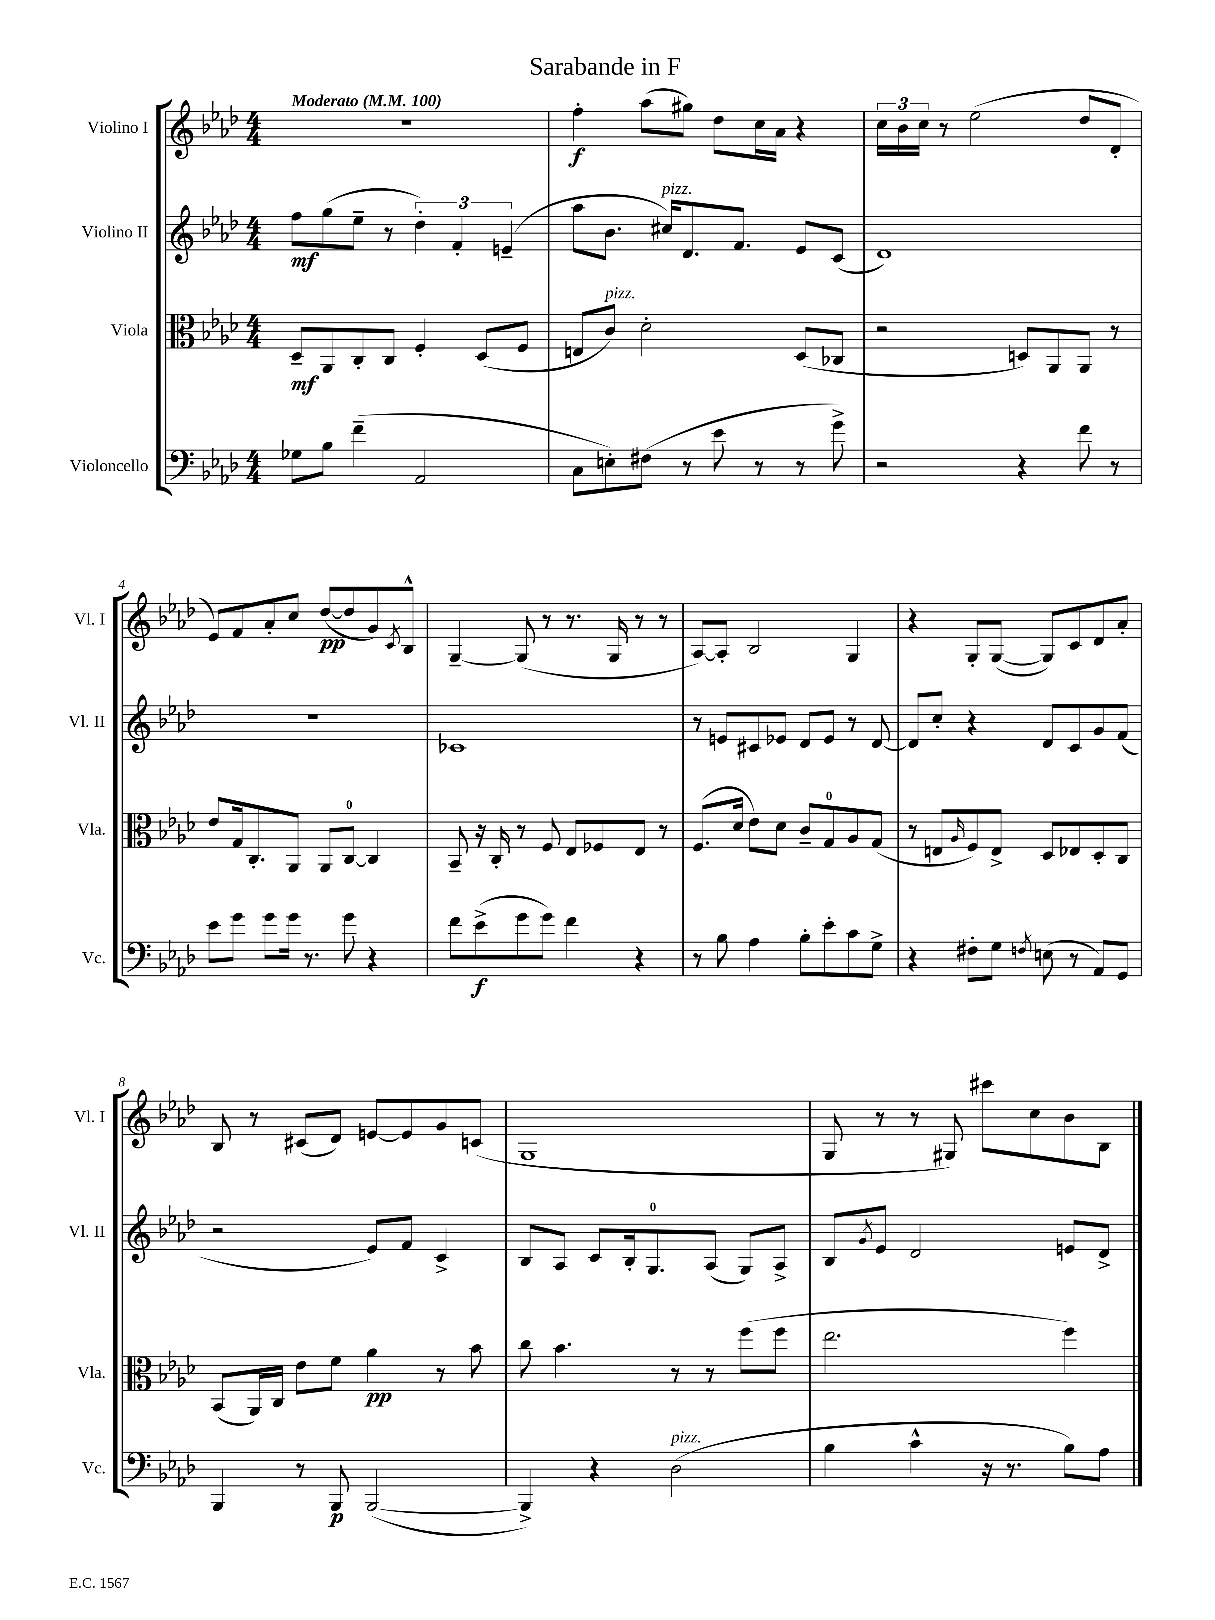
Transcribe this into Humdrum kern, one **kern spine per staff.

**kern	**dynam	**kern	**dynam	**kern	**dynam	**kern	**dynam
*part4	*part4	*part3	*part3	*part2	*part2	*part1	*part1
*staff4	*staff4	*staff3	*staff3	*staff2	*staff2	*staff1	*staff1
*I"Violoncello	*	*I"Viola	*	*I"Violino II	*	*I"Violino I	*
*I'Vc.	*	*I'Vla.	*	*I'Vl. II	*	*I'Vl. I	*
*clefF4	*	*clefC3	*	*clefG2	*	*clefG2	*
*k[b-e-a-d-]	*	*k[b-e-a-d-]	*	*k[b-e-a-d-]	*	*k[b-e-a-d-]	*
*M4/4	*	*M4/4	*	*M4/4	*	*M4/4	*
*MM100	*	*MM100	*	*MM100	*	*MM100	*
=1	=1	=1	=1	=1	=1	=1	=1
!	!	!	!	!	!	!LO:TX:a:B:t=Moderato	!
8G-X\L	.	8D-~/L	mf	8ff\L	mf	1r	.
8B-\J	.	8AA-/	.	(8gg\	.	.	.
(4f~\	.	8C'/	.	8ee-~\J	.	.	.
.	.	8C/J	.	8r	.	.	.
2AA-/	.	4F'/	.	6dd-'\)	.	.	.
.	.	.	.	6f'/	.	.	.
.	.	(8D-/L	.	.	.	.	.
.	.	.	.	(6en~/	.	.	.
.	.	8F/J	.	.	.	.	.
=2	=2	=2	=2	=2	=2	=2	=2
8C\L	.	8En/L	.	8aa-\L	.	4ff'\	f
!	!	!LO:TX:a:i:t=pizz.	!	!	!	!	!
8En'\)	.	8c/J)	.	8.b-\J	.	.	.
(8F#X\J	.	2d-'\	.	.	.	(8aa-\L	.
!	!	!	!	!LO:TX:a:i:t=pizz.	!	!	!
.	.	.	.	16cc#X/KL)	.	.	.
8r	.	.	.	8.d-/	.	8gg#X\J)	.
8e-\	.	.	.	.	.	8dd-\L	.
.	.	.	.	8.f/J	.	.	.
8r	.	.	.	.	.	16cc\L	.
.	.	.	.	.	.	16a-\JJ	.
8r	.	(8D-/L	.	8e-/L	.	4r	.
8g^\)	.	8C-X/J	.	(8c/J	.	.	.
=3	=3	=3	=3	=3	=3	=3	=3
2r	.	2r	.	1d-)	.	24cc\LL	.
.	.	.	.	.	.	24b-\	.
.	.	.	.	.	.	24cc\JJ	.
.	.	.	.	.	.	8r	.
.	.	.	.	.	.	(2ee-\	.
4r	.	8Dn/L)	.	.	.	.	.
.	.	8AA-/	.	.	.	.	.
8f\	.	8AA-/J	.	.	.	8dd-/L	.
8r	.	8r	.	.	.	8d-'/J	.
!!LO:LB:g=z
=4	=4	=4	=4	=4	=4	=4	=4
8e-\L	.	8e-/L	.	1r	.	8e-/L)	.
8g\J	.	16G/k	.	.	.	8f/	.
.	.	8.C'/	.	.	.	.	.
8g\L	.	.	.	.	.	8a-'/	.
16g\Jk	.	8AA-/J	.	.	.	8cc/J	.
8.r	.	.	.	.	.	.	.
.	.	8AA-/L	.	.	.	([8dd-/L	pp
8g\	.	[8C/J	.	.	.	8dd-/]	.
4r	.	4C/]	.	.	.	8g/)	.
.	.	.	.	.	.	8qc/	.
.	.	.	.	.	.	8B-^^/J	.
=5	=5	=5	=5	=5	=5	=5	=5
8f\L	.	8BB-~/	.	1c-X	.	[4G~/	.
(8e-^\	f	16r	.	.	.	.	.
.	.	16C'/	.	.	.	.	.
8g\	.	8r	.	.	.	(8G/]	.
8g\J)	.	8F/	.	.	.	8r	.
4f\	.	8E-/L	.	.	.	8.r	.
.	.	8F-X/	.	.	.	.	.
.	.	.	.	.	.	16G/	.
4r	.	8E-/J	.	.	.	8r	.
.	.	8r	.	.	.	8r	.
=6	=6	=6	=6	=6	=6	=6	=6
8r	.	(8.F/L	.	8r	.	[8A-/L)	.
8B-\	.	.	.	8en/L	.	8A-'/J]	.
.	.	16d-/Jk	.	.	.	.	.
4A-\	.	8e-\L)	.	8c#X/	.	2B-/	.
.	.	8d-\J	.	8e-X/J	.	.	.
8B-'\L	.	8c~/L	.	8d-/L	.	.	.
8e-'\	.	8G/	.	8e-/J	.	.	.
8c\	.	8A-/	.	8r	.	4G/	.
8G^\J	.	(8G/J	.	[8d-/	.	.	.
=7	=7	=7	=7	=7	=7	=7	=7
4r	.	8r	.	8d-/L]	.	4r	.
.	.	8En/L	.	8cc'/J	.	.	.
.	.	16qqA-/	.	.	.	.	.
8F#X'\L	.	8F/)	.	4r	.	8G'/L	.
8G\J	.	8E^/J	.	.	.	([8G/J	.
8qFn/	.	.	.	.	.	.	.
(8En\	.	8D-/L	.	8d-/L	.	8G/L])	.
8r	.	8E-X/	.	8c/	.	8c/	.
8AA-/L)	.	8D-'/	.	8g/	.	8d-/	.
8GG/J	.	8C/J	.	(8f/J	.	8a-'/J	.
!!LO:LB:g=z
=8	=8	=8	=8	=8	=8	=8	=8
4BBB-/	.	(8BB-/L	.	2r	.	8B-/	.
.	.	16AA-/L)	.	.	.	8r	.
.	.	16C/JJ	.	.	.	.	.
8r	.	8e-\L	.	.	.	(8c#X/L	.
8BBB-/	p	8f\J	.	.	.	8d-/J)	.
([2BBB-/	.	4a-\	pp	8e-/L)	.	[8en/L	.
.	.	.	.	8f/J	.	8e/]	.
.	.	8r	.	4c^/	.	8g/	.
.	.	8b-\	.	.	.	(8cn/J	.
=9	=9	=9	=9	=9	=9	=9	=9
4BBB-^/])	.	8cc\	.	8B-/L	.	1G	.
.	.	4.b-\	.	8A-/J	.	.	.
4r	.	.	.	8c/L	.	.	.
.	.	.	.	16B-'/k	.	.	.
.	.	.	.	8.G/	.	.	.
!LO:TX:a:i:t=pizz.	!	!	!	!	!	!	!
(2D-\	.	8r	.	.	.	.	.
.	.	8r	.	(8A-/J	.	.	.
.	.	(8ff\L	.	8G/L)	.	.	.
.	.	8ff\J	.	8A-^/J	.	.	.
=10	=10	=10	=10	=10	=10	=10	=10
4B-\	.	2.ee-\	.	8B-/L	.	8G/	.
.	.	.	.	8qg/	.	.	.
.	.	.	.	8e-/J	.	8r	.
4c^^\	.	.	.	2d-/	.	8r	.
.	.	.	.	.	.	8G#X/)	.
16r	.	.	.	.	.	8ccc#X\L	.
8.r	.	.	.	.	.	.	.
.	.	.	.	.	.	8cc\	.
8B-\L)	.	4ff\)	.	8en/L	.	8b-\	.
8A-\J	.	.	.	8d-^/J	.	8B-\J	.
==	==	==	==	==	==	==	==
*-	*-	*-	*-	*-	*-	*-	*-
